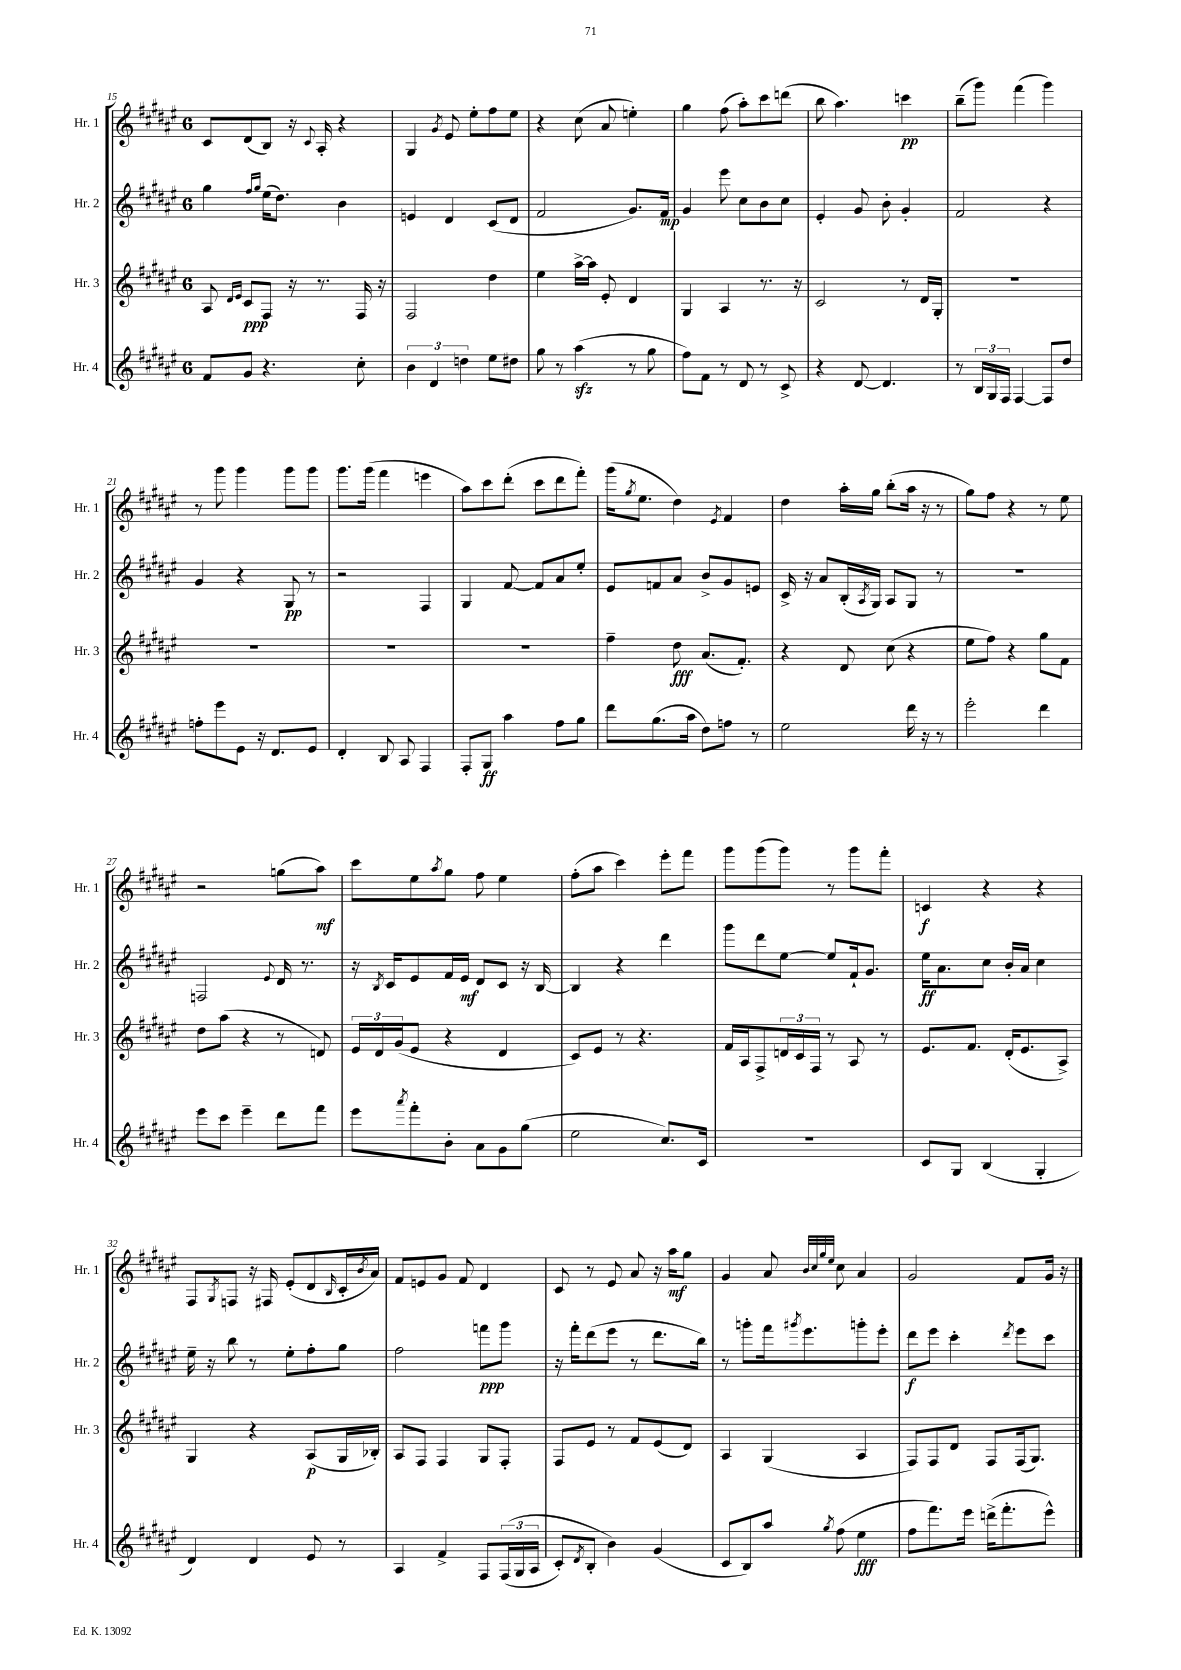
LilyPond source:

<<
\new StaffGroup <<
\new Staff = "s0" \with { instrumentName = "Hr. 1" shortInstrumentName = "Hr. 1" } {
    \clef treble \key fis \major \once \override Staff.TimeSignature.style = #'single-digit \time 6/8
    cis'8 dis'8( b8) r16 \appoggiatura { cis'8 } ais16-. r4 |
    gis4 \acciaccatura { gis'8 } eis'8 eis''8-. fis''8 eis''8 |
    r4 cis''8( ais'8 e''4-.) |
    gis''4 fis''8( ais''8-.) cis'''8 d'''8( |
    b''8 ais''4.) c'''4\pp |
    b''8--( gis'''8) fis'''4( gis'''4) |
    r8 gis'''8 gis'''4 gis'''8 gis'''8 |
    gis'''8. gis'''16( fis'''4 e'''4 |
    ais''8) cis'''8 dis'''8-.( cis'''8 dis'''8 fis'''8-.) |
    gis'''16( \acciaccatura { gis''8 } eis''8. dis''4) \acciaccatura { eis'8 } fis'4 |
    dis''4 ais''16-. gis''16 b''8-.( ais''16 r16 r8 |
    gis''8) fis''8 r4 r8 eis''8 |
    r2 g''8( ais''8\mf) |
    cis'''8 eis''8 \acciaccatura { ais''8 } gis''8 fis''8 eis''4 |
    fis''8-.( ais''8 cis'''4) eis'''8-. fis'''8 |
    gis'''8 gis'''8( gis'''8) r8 gis'''8 fis'''8-. |
    c'4\f r4 r4 |
    fis8 \acciaccatura { gis8 } f8 r16 fis16 eis'8-.( dis'8 \grace { b16 } cis'16-. \acciaccatura { b'8 } ais'16) |
    fis'8 e'8 gis'8 fis'8 dis'4 |
    cis'8 r8 eis'8 ais'8 r16 ais''16\mf gis''8 |
    gis'4 ais'8 \grace { b'32 cis''32 gis''32 eis''32 } cis''8 ais'4 |
    gis'2 fis'8 gis'16 r16 \bar "|." |
}
\new Staff = "s1" \with { instrumentName = "Hr. 2" shortInstrumentName = "Hr. 2" } {
    \clef treble \key fis \major \once \override Staff.TimeSignature.style = #'single-digit \time 6/8
    gis''4 \grace { fis''16 gis''16 } eis''16( dis''8.) b'4 |
    e'4 dis'4 cis'8( dis'8 |
    fis'2 gis'8.) fis'16\mp |
    gis'4 eis'''8 cis''8 b'8 cis''8 |
    eis'4-. gis'8 b'8-. gis'4-. |
    fis'2 r4 |
    gis'4 r4 gis8\pp r8 |
    r2 fis4 |
    gis4 fis'8~ fis'8 ais'8 eis''8-. |
    eis'8 f'8 ais'8 b'8-> gis'8 e'8 |
    cis'16-> r16 ais'8 b16-.( \acciaccatura { ais8 } gis16) ais8 gis8 r8 |
    R2. |
    f2 \appoggiatura { eis'8 } dis'16 r8. |
    r16 \acciaccatura { b8 } cis'16 eis'8 fis'16 eis'16\mf dis'8 cis'8 r16 b16~ |
    b4 r4 dis'''4 |
    gis'''8 dis'''8 eis''8~ eis''8 fis'16-! gis'8. |
    eis''16\ff ais'8. cis''8 b'16-. ais'16 cis''4 |
    eis''16-- r16 b''8 r8 eis''8-. fis''8-. gis''8 |
    fis''2 f'''8\ppp gis'''8 |
    r16 fis'''16-. dis'''8( eis'''8 r8 dis'''8. b''16) |
    r8 g'''8-. fis'''16 \acciaccatura { gis'''8 } eis'''8. g'''8-. eis'''8-. |
    dis'''8\f eis'''8 cis'''4-. \acciaccatura { dis'''8 } eis'''8 cis'''8 \bar "|." |
}
\new Staff = "s2" \with { instrumentName = "Hr. 3" shortInstrumentName = "Hr. 3" } {
    \clef treble \key fis \major \once \override Staff.TimeSignature.style = #'single-digit \time 6/8
    ais8 \grace { dis'16 eis'16 } cis'8\ppp fis8 r16 r8. fis16 r16 |
    fis2 dis''4 |
    eis''4 ais''16~-> ais''16 eis'8-. dis'4 |
    gis4 ais4 r8. r16 |
    cis'2 r8 dis'16 gis16-. |
    R2. |
    R2. |
    R2. |
    R2. |
    fis''4-- dis''8\fff ais'8.( fis'8.-.) |
    r4 dis'8 cis''8( r4 |
    eis''8 fis''8) r4 gis''8 fis'8 |
    dis''8 ais''8( r4 r8 d'8) |
    \tuplet 3/2 { eis'16 dis'16 gis'16( } eis'8 r4 dis'4 |
    cis'8) eis'8 r8 r4. |
    fis'16 ais16 fis8-> \tuplet 3/2 { d'16 cis'16 fis16 } r8 ais8 r8 |
    eis'8. fis'8. dis'16-.( eis'8. ais8->) |
    gis4 r4 ais8\p( gis16 bes16-.) |
    ais8 fis8 fis4 gis8 fis8-. |
    fis8 eis'8 r8 fis'8 eis'8( dis'8) |
    ais4 gis4( ais4 |
    fis8) fis8 dis'8 fis8 fis16( gis8.) \bar "|." |
}
\new Staff = "s3" \with { instrumentName = "Hr. 4" shortInstrumentName = "Hr. 4" } {
    \clef treble \key fis \major \once \override Staff.TimeSignature.style = #'single-digit \time 6/8
    fis'8 gis'8 r4. cis''8-. |
    \tuplet 3/2 { b'4 dis'4 d''4 } eis''8 dis''8 |
    gis''8 r8 ais''4\sfz( r8 gis''8 |
    fis''8) fis'8 r8 dis'8 r8 cis'8-> |
    r4 dis'8~ dis'4. |
    r8 \tuplet 3/2 { b16 gis16 fis16 } fis4~ fis8 dis''8 |
    f''8-. eis'''8 eis'8 r16 dis'8. eis'8 |
    dis'4-. b8 ais8 fis4 |
    fis8-. gis8\ff ais''4 fis''8 gis''8 |
    dis'''8 gis''8.( ais''16 dis''8) f''8 r8 |
    eis''2 dis'''16 r16 r8 |
    eis'''2-. dis'''4 |
    eis'''8 cis'''8 eis'''4-- dis'''8 fis'''8 |
    eis'''8 \acciaccatura { ais'''8 } fis'''8-. b'8-. ais'8 gis'8 gis''8( |
    eis''2 cis''8.) cis'16 |
    R2. |
    cis'8 gis8 b4( gis4-. |
    dis'4) dis'4 eis'8 r8 |
    ais4 fis'4-> fis8 \tuplet 3/2 { fis16(\( gis16 ais16 } |
    cis'8-.) \acciaccatura { dis'8 } b8-. b'4\) gis'4( |
    cis'8 b8) ais''8 \acciaccatura { gis''8 } fis''8( eis''4\fff |
    fis''8 fis'''8.) eis'''16 d'''16->( fis'''8.-. eis'''8-^) \bar "|." |
}
>>
>>
\layout { \context { \Score currentBarNumber = #15 } }
